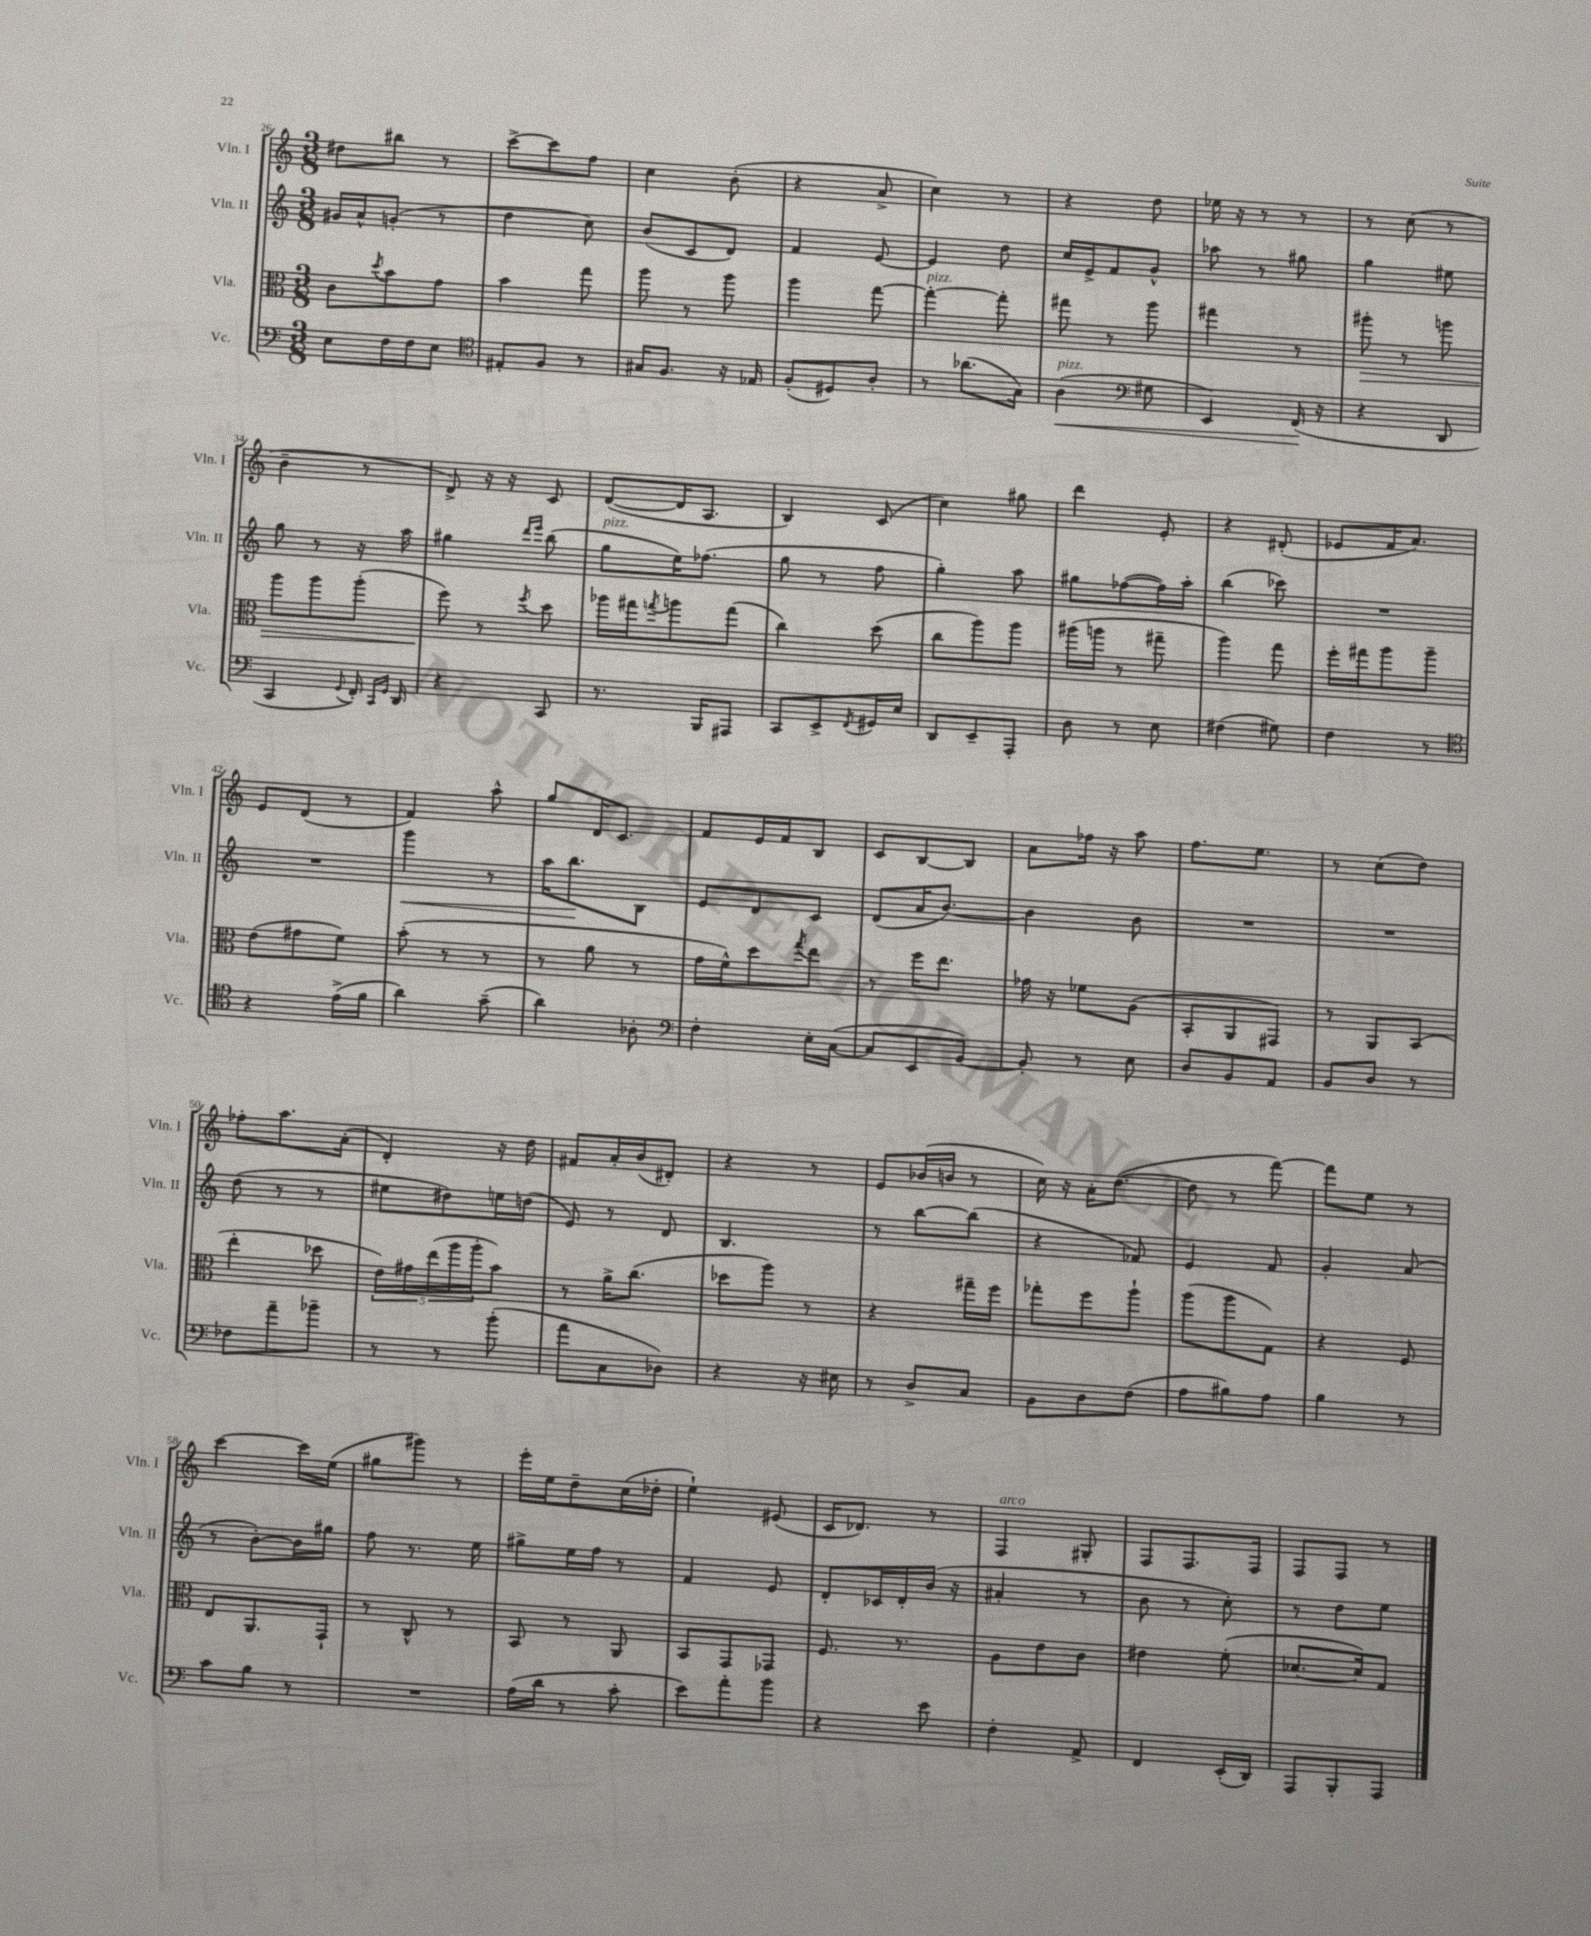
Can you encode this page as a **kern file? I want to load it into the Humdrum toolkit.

**kern	**kern	**kern	**kern
*staff4	*staff3	*staff2	*staff1
*clefF4	*clefC3	*clefG2	*clefG2
*k[]	*k[]	*k[]	*k[]
*M3/8	*M3/8	*M3/8	*M3/8
8E	8c	16g#	8dd#
.	.	16a^^	.
.	8qdd	.	.
16F	8b	(8g'	8bb#
16F	.	.	.
8E	8g	8r	8r
=	=	=	=
*clefC4	*	*	*
8E#'	4b	4dd	[8ccc^
8F	.	.	8ccc]
8r	8gg	8cc)	8ff
=	=	=	=
16G#	8aa	(8b	4cc
8.F	.	.	.
.	8r	8c	.
16r	8aa	8d)	(8b'
16E-	.	.	.
=	=	=	=
(8F'	4aa	4f	4r
8D#)	.	.	.
8A'	[8gg	[8e	8a^
=	=	=	=
8r	4gg'_	4e]	4cc)
(8.a-	.	.	.
.	8gg']	8dd	8r
16G)	.	.	.
=	=	=	=
(4A	8gg#	16cc	4r
.	.	16e^	.
.	8r	8f	.
*clefF4	*	*	*
8G#	8aa	8g^^	8dd
=	=	=	=
4EE)	4gg#	8aa-	16ee-
.	.	.	16r
.	.	8r	8r
(16FF	8r	8gg#	8r
16r	.	.	.
=	=	=	=
4r	8aa#'	4gg	8r
.	8r	.	(8cc
8DD	8aa	8ee#	8r
=	=	=	=
4CC	8aa	8gg	4b~
.	8aa	8r	.
8qqGG	.	.	.
16FF')	(8aa'	16r	8r
16qqCC	.	.	.
16qqGG	.	.	.
16DD	.	16aa	.
=	=	=	=
4r	8ff)	4gg#	8d^)
.	8r	.	16r
.	.	.	16r
.	.	16qqddd	.
.	8qff	16qqeee	.
8CC	8dd	(8bb	8c
=	=	=	=
8.r	16aa-	8gg	([8d
.	16gg#	.	.
.	8qgg	.	.
.	8aa	16ee)	16d]
16BBB	.	(8.ff-	8.A
8AAA#	(8gg	.	.
=	=	=	=
8CC	4cc)	8gg	4B)
8EE^	.	8r	.
8qFF	.	.	.
16GG#	(8dd	8ff	(8c
16E	.	.	.
=	=	=	=
8DD	8cc	4gg')	4cc)
8EE~	8aa)	.	.
8AAA'	8aa	8aa	8gg#
=	=	=	=
8D	(16aa#	8gg#	4ddd
.	16aa	.	.
8r	8r	([8ff-	.
8E	8gg#~	16ff-])	8e'
.	.	16aa'	.
=	=	=	=
(4F#	4aa)	(4bb	4r
8G#)	8gg	8ccc-)	(8d#'
=	=	=	=
4F	16ff'	4.r	8e-
.	16gg#	.	.
.	8aa	.	16f
.	.	.	8.a)
8r	8aa~	.	.
=	=	=	=
*clefC4	*	*	*
4r	(8e	4.r	8e
.	8g#	.	(8d
(16e^	8f)	.	8r
16f	.	.	.
=	=	=	=
4a)	(8b'	4ggg	4f)
.	8r	.	.
(8g~	8r	8r	8aa^^
=	=	=	=
4a)	8r	16aa	8gg
.	.	8.bb	.
.	8a	.	16d
.	.	.	8.c
8A-'	8r	8B	.
=	=	=	=
*clefF4	*	*	*
4F'	16g	8e	8f
.	16f^^)	.	.
.	8dd	8d	16e
.	.	.	16f
.	8qgg	.	.
16E'	8ee	8c	8B
([16C	.	.	.
=	=	=	=
8C]	8r	(8d	8c
8EE	16ff	16a	[8B
.	8.ee	[8.b)	.
[8BB)	.	.	8B]
=	=	=	=
8BB']	16g-	4b]	8a
.	16r	.	.
8r	8f-	.	16ff-
.	.	.	16r
8E	(8A	8b	8aa
=	=	=	=
8D	8BB'	4.r	8.ff
8BB	8AA	.	.
.	.	.	8.ee
8AA	8GG#)	.	.
=	=	=	=
8BB	8r	4.r	8r
8D	8AA	.	(8cc
8r	(8BB	.	8dd)
=	=	=	=
8F-	4ee'	(8dd	8ff-'
8a~	.	8r	8.aa
8b-~	8dd-	8r	.
.	.	.	(16a'
=	=	=	=
8r	20e)	8ee#	4d')
.	20g#	.	.
.	(20ee	.	.
8r	.	8dd#)	.
.	20aa	.	.
.	20aa'	.	.
(8b'	8b)	16ee	16r
.	.	(16dd	16dd
=	=	=	=
8a	8r	8e)	8f#
8C	16a^	8r	16a'
.	(8.cc	.	(16b
8D-)	.	8d	8d#')
=	=	=	=
4r	8dd-	4.B	4r
.	8aa)	.	.
16r	8r	.	8r
16E#	.	.	.
=	=	=	=
8r	4r	8r	8e
8D^	.	[8bb	(16b-
.	.	.	16b
8C	16gg#~	(8bb]	8r
.	16ff	.	.
=	=	=	=
8BB	8gg-'	4r	16cc)
.	.	.	16r
8D	8ff	.	16a'
.	.	.	([8.dd
(8F	8aa`	8f-)	.
=	=	=	=
8A	(8aa	4e	8dd]
8B#)	8aa	.	8r
8A	8G)	8f	[8fff)
=	=	=	=
4B	4r	4g'	8fff]
.	.	.	8ee
8r	8F	(8a	8r
=	=	=	=
8c	8E	8r	[4ccc
8B	8.AA	[8b')	.
8r	.	16b]	16ccc]
.	16GG`	16gg#	(16ee
=	=	=	=
4.r	8r	8ff	8gg#
.	8C^^	8.r	8ggg#)
.	8r	.	8r
.	.	16ee	.
=	=	=	=
(16A	8BB	8gg#^	16eee'
16d	.	.	16ee
8r	8r	16ee	8dd~
.	.	16ff	.
8c'	8AA	8r	(16cc
.	.	.	16dd-'
=	=	=	=
8e)	8BB	4f	4ee`)
8a'	8GG	.	.
8b	8GG-	8e	(8e#
=	=	=	=
4r	8.F	8d'	16c
.	.	.	8.d-)
.	.	16c-	.
.	8.r	16d'	.
8e	.	(16b	8r
.	.	16r	.
=	=	=	=
4F'	8A	4a#'	4F
.	8e	.	.
8AA^	8c	8r	8G#'
=	=	=	=
4FF	4e#	8b	8F
.	.	8r	8.F
(16EE'	(8f'	8cc')	.
16DD)	.	.	16F
=	=	=	=
8AAA	[8.d-	8r	8F
8BBB'	.	8dd	8F
.	16d-])	.	.
8AAA	8G	8ee	8r
==	==	==	==
*-	*-	*-	*-
